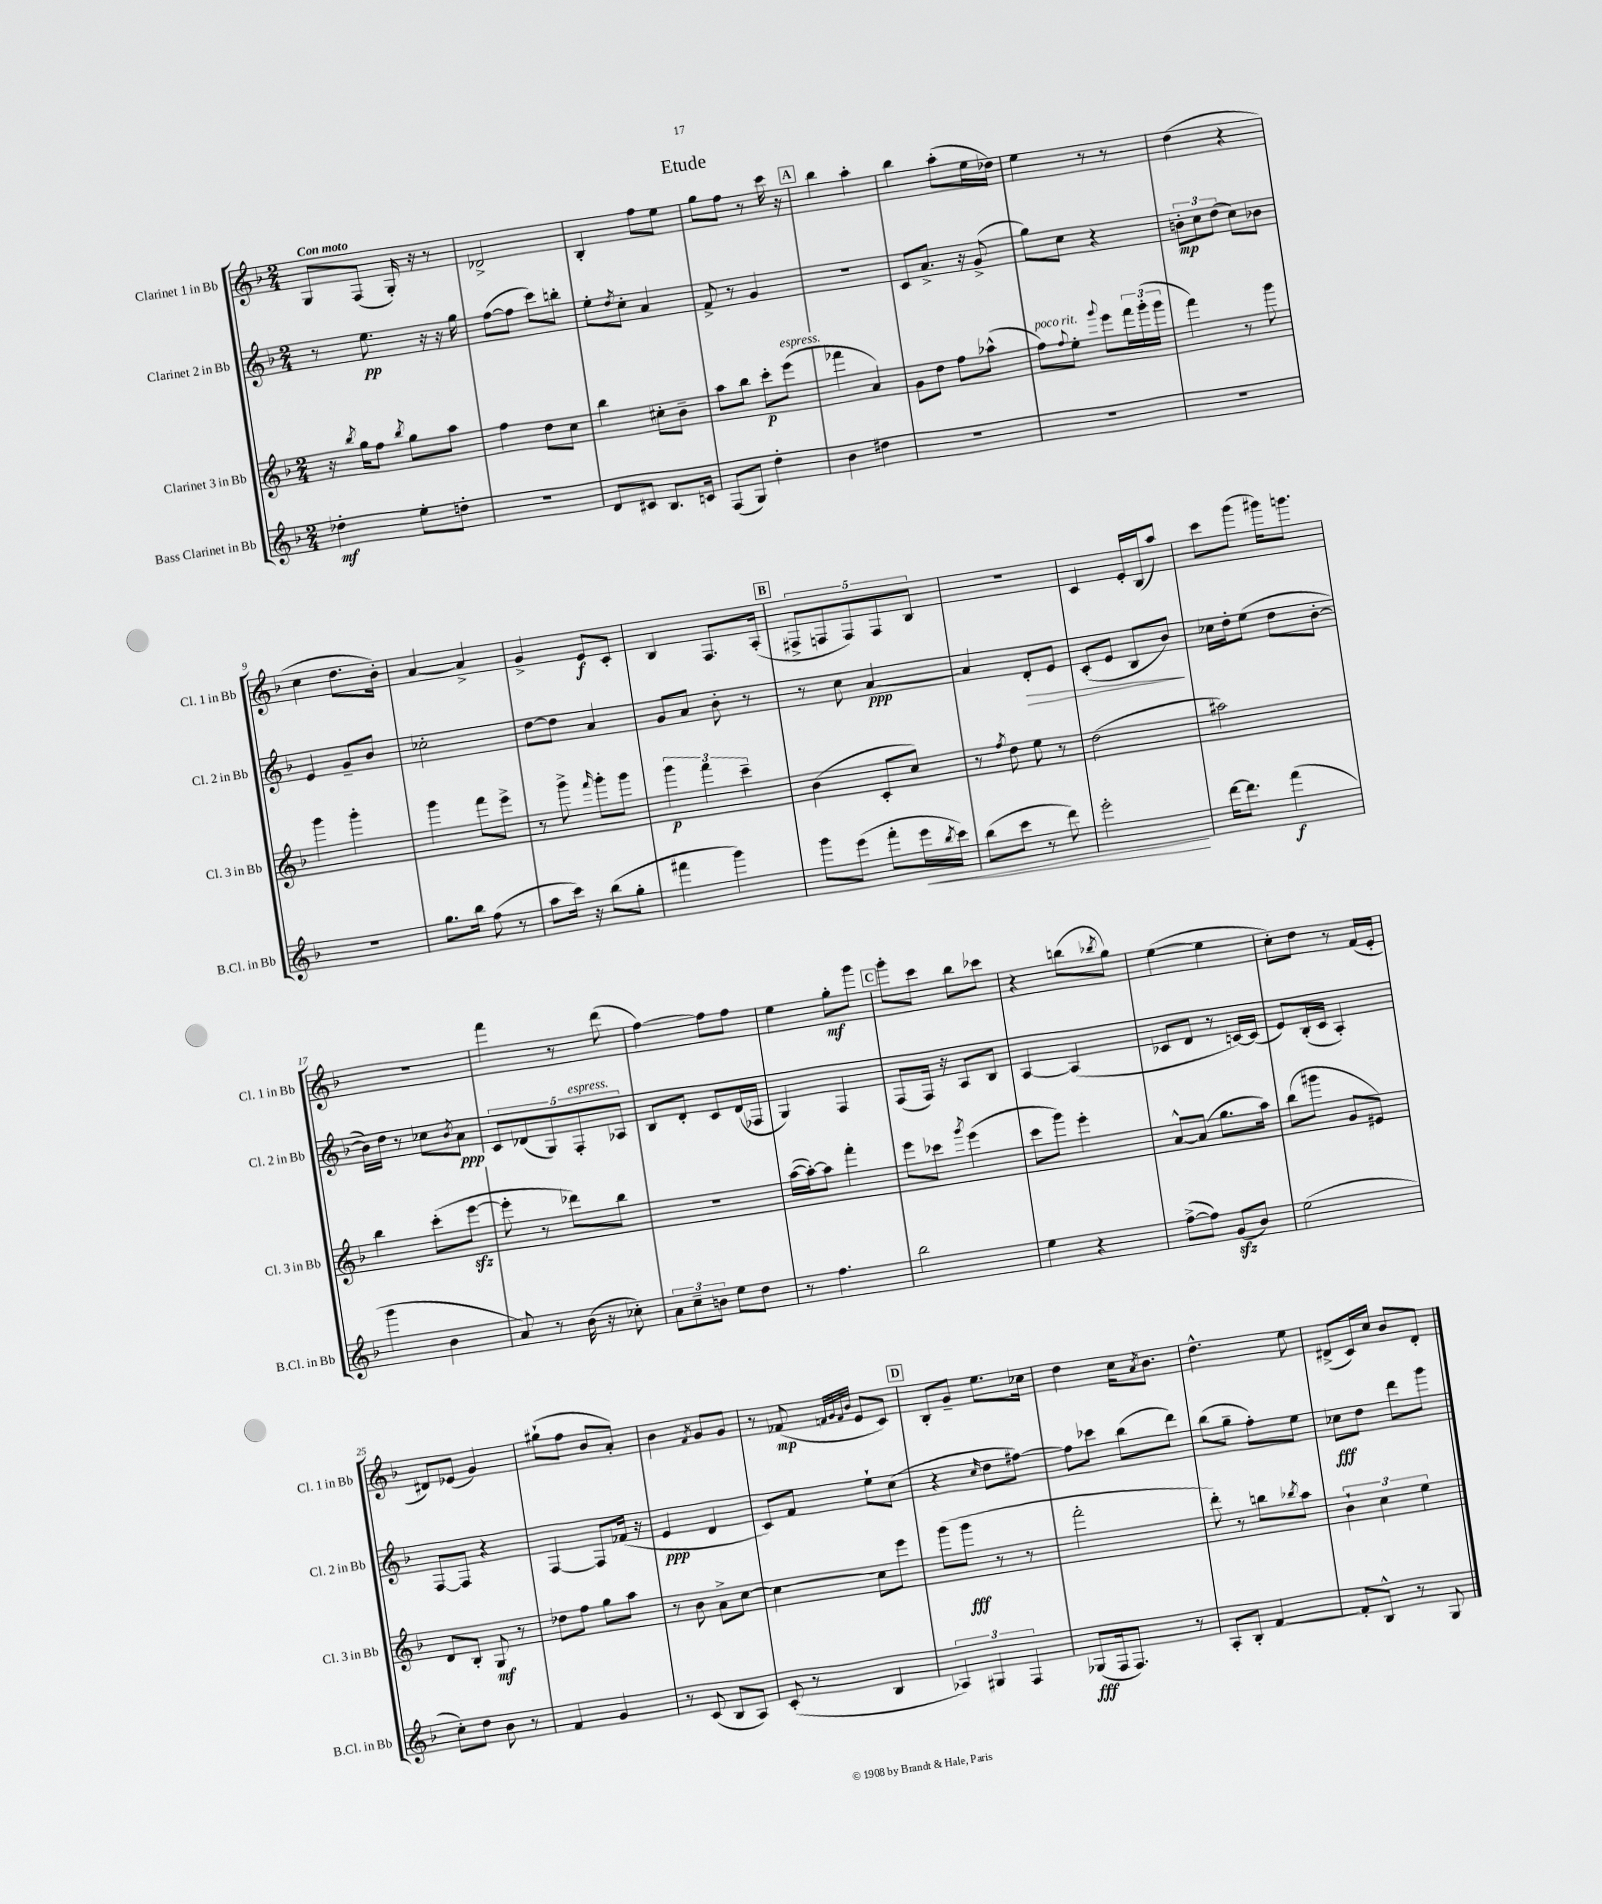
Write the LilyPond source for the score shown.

\header { title = "Etude" }
<<
\new StaffGroup <<
\new Staff = "s0" \with { instrumentName = "Clarinet 1 in Bb" shortInstrumentName = "Cl. 1 in Bb" } {
    \clef treble \key f \major \numericTimeSignature \time 2/4 \tempo "Con moto"
    g8 f8( g16-.) r16 r8 |
    des'2-> |
    bes4-. f''8 e''8 |
    g''8 f''8 r8 c'''16 r16 |
    \mark \markup { \box "A" } bes''4 a''4-. |
    bes''4 a''8-.( e''16 des''16) |
    e''4 r8 r8 |
    d''4( r4 |
    c''4 d''8. bes'16-.) |
    a'4~ a'4-> |
    g'4-> e'8\f c'8-. |
    bes4 f8. a16-.( |
    \mark \markup { \box "B" } \tuplet 5/4 { fis8-> f8 f8) f8 bes8 } |
    R2 |
    c'4 e'16-. bes16( a''8) |
    c'''8 g'''8( gis'''16) g'''8. |
    R2 |
    f'''4 r8 d'''8( |
    f''4~) f''8 f''8 |
    e''4 g''8-.\mf g'''8 |
    \mark \markup { \box "C" } g'''8-. c'''8 bes''8 ces'''8 |
    r4 b''8( \acciaccatura { bes''8 } g''8) |
    e''4~( e''4 |
    c''8-.) d''8 r8 f'16( e'16-. |
    dis'8) ees'8( g'4) |
    gis''8-!( f''8 bes'8 a'8-.) |
    bes'4 \acciaccatura { f'8 } g'8 g'8 |
    r8 fes'8\mp( \grace { f'32 g'32 f'32 bes'32 } e'8 c'8) |
    \mark \markup { \box "D" } bes8-. g'8-- e''8. ces''16 |
    d''4 c''16 \acciaccatura { a'8 } bes'8. |
    d''4.-^ e''8 |
    dis'8->( c'16) c''16 bes'8 dis'8-. \bar "|." |
}
\new Staff = "s1" \with { instrumentName = "Clarinet 2 in Bb" shortInstrumentName = "Cl. 2 in Bb" } {
    \clef treble \key f \major \numericTimeSignature \time 2/4
    r8 e''8.\pp r16 r16 g''16 |
    f''8~( f''8 c'''8) b''8-. |
    e''8-. \acciaccatura { d''8 } c''8-. a'4 |
    f'8-> r8 g'4 |
    \mark \markup { \box "A" } R2 |
    c'8 a'8.-> r16 g'8->( |
    g''8) c''8 r4 |
    \tuplet 3/2 { b'8-.\mp c''8 d''8( } c''8) bes'8 |
    e'4 g'8-- bes'8 |
    ces''2-. |
    d''8~ d''8 a'4 |
    g'8 a'8 bes'8-. r8 |
    \mark \markup { \box "B" } r8 c''8 a'4~\ppp |
    a'4 d'8-.\> e'8 |
    c'8-.( e'8 bes8 bes'8\!) |
    ces''16 d''16-. e''8( d''8 bes'8~-. |
    bes'16) d''16 r8 ces''8 \acciaccatura { bes'8 } a'8\ppp |
    \tuplet 5/4 { c'8 des'8( g8) f8-.^\markup { \italic "espress." } aes8 } |
    bes8 d'8-. c'8 d'16( fes16 |
    g4) f4 |
    \mark \markup { \box "C" } f8( f16) r16 a8 bes8 |
    a4~ a4( |
    ces'8 d'8 r8 c'16~) c'16( |
    e'8) bes16-.( c'16 a4-.) |
    f8~ f8 r4 |
    f4~ f8 fes'16( r16 |
    e'4\ppp d'4 |
    c'8) f'8 e''8-! c''8( |
    \mark \markup { \box "D" } r4 \grace { c''16 } d''8 fis''8~) |
    fis''8 ces'''8 bes''8( d'''8) |
    bes''8( g''8-- f''8-.) e''8 |
    ces''8\fff d''8 d'''8 g'''8 \bar "|." |
}
\new Staff = "s2" \with { instrumentName = "Clarinet 3 in Bb" shortInstrumentName = "Cl. 3 in Bb" } {
    \clef treble \key f \major \numericTimeSignature \time 2/4
    r16 \acciaccatura { bes''8 } g''16 f''8 \acciaccatura { bes''8 } g''8 a''8 |
    f''4 d''8 c''8 |
    bes''4 cis''8-. bes'8-- |
    a''8 bes''8 c'''8-.\p e'''8^\markup { \italic "espress." }( |
    \mark \markup { \box "A" } fes'''4 a'4) |
    g'8 d''8 f''8 aes''8-^( |
    f''8^\markup { \italic "poco rit." }) \appoggiatura { f''8 } e''8-. \appoggiatura { g'''8 } e'''8 \tuplet 3/2 { f'''16 g'''16-.( g'''16 } |
    f'''4) r8 g'''8 |
    g'''4 g'''4-. |
    g'''4 f'''8 e'''8-> |
    r8 g'''8-> \grace { f'''16 } g'''8-. g'''8 |
    \tuplet 3/2 { g'''4\p f'''4 c'''4-- } |
    \mark \markup { \box "B" } bes'4( c'8-. c''8) |
    r8 \acciaccatura { f''8 } d''8 e''8 r8 |
    d''2( |
    ais''2) |
    bes''4 c'''8-.( e'''8~\sfz |
    e'''8-. r8 des'''8) bes''8 |
    R2 |
    a''16~( a''16~-.) a''8 f'''4-. |
    \mark \markup { \box "C" } e'''8 ces'''8 \acciaccatura { g'''8 } e'''4( |
    c'''8 g'''8) e'''4-. |
    a'8~-^ a'8( g''8. a''16) |
    bes''8( gis'''8 g'8 eis'8) |
    d'8 bes8-. g8\mf r8 |
    des''8 f''8 g''8 a''8 |
    r8 bes'8 a'8-> c''8~ |
    c''4~ c''8 e'''8 |
    \mark \markup { \box "D" } g'''8( g'''8\fff r8 r8 |
    f'''2-. |
    d'''8-.) r8 b''8 \acciaccatura { bes''8 } a''8 |
    \tuplet 3/2 { bes'4-! c''4 e''4 } \bar "|." |
}
\new Staff = "s3" \with { instrumentName = "Bass Clarinet in Bb" shortInstrumentName = "B.Cl. in Bb" } {
    \clef treble \key f \major \numericTimeSignature \time 2/4
    des''4-.\mf e''8-. d''8-. |
    R2 |
    d'8 cis'8 bes8. c'16 |
    f8( g8) d''4-. |
    \mark \markup { \box "A" } bes'4 dis''4 |
    R2 |
    R2 |
    R2 |
    R2 |
    g''8. bes''16 f''8( r8 |
    a''8 c'''16) r16 bes''8( g''8-. |
    fis'''4 g'''4) |
    \mark \markup { \box "B" } g'''8 e'''8( f'''8-. e'''16\< \acciaccatura { bes''8 } c'''16) |
    bes''8( c'''8 r8 d'''8) |
    e'''2-.\! |
    d'''16~ d'''8. f'''4\f( |
    g'''4 bes'4 |
    a'8) r8 bes'16( r16 ces''8-.) |
    \tuplet 3/2 { a'8 c''8-- b'8 } e''8 d''8 |
    r8 f''4. |
    \mark \markup { \box "C" } bes''2 |
    e''4 r4 |
    f''8~->( f''8) g'8\sfz( bes'8) |
    e''2( |
    c''8-.) d''8 bes'8 r8 |
    f'4 g'4 |
    r8 c'8( bes8 a8) |
    c'8-.( r8 bes4 |
    \mark \markup { \box "D" } \tuplet 3/2 { aes4) gis4 f4 } |
    ges8\fff( f16 f8.) r8 |
    a8-. bes8-. f'4~ |
    f'8-. bes8-^ r8 g8 \bar "|." |
}
>>
>>
